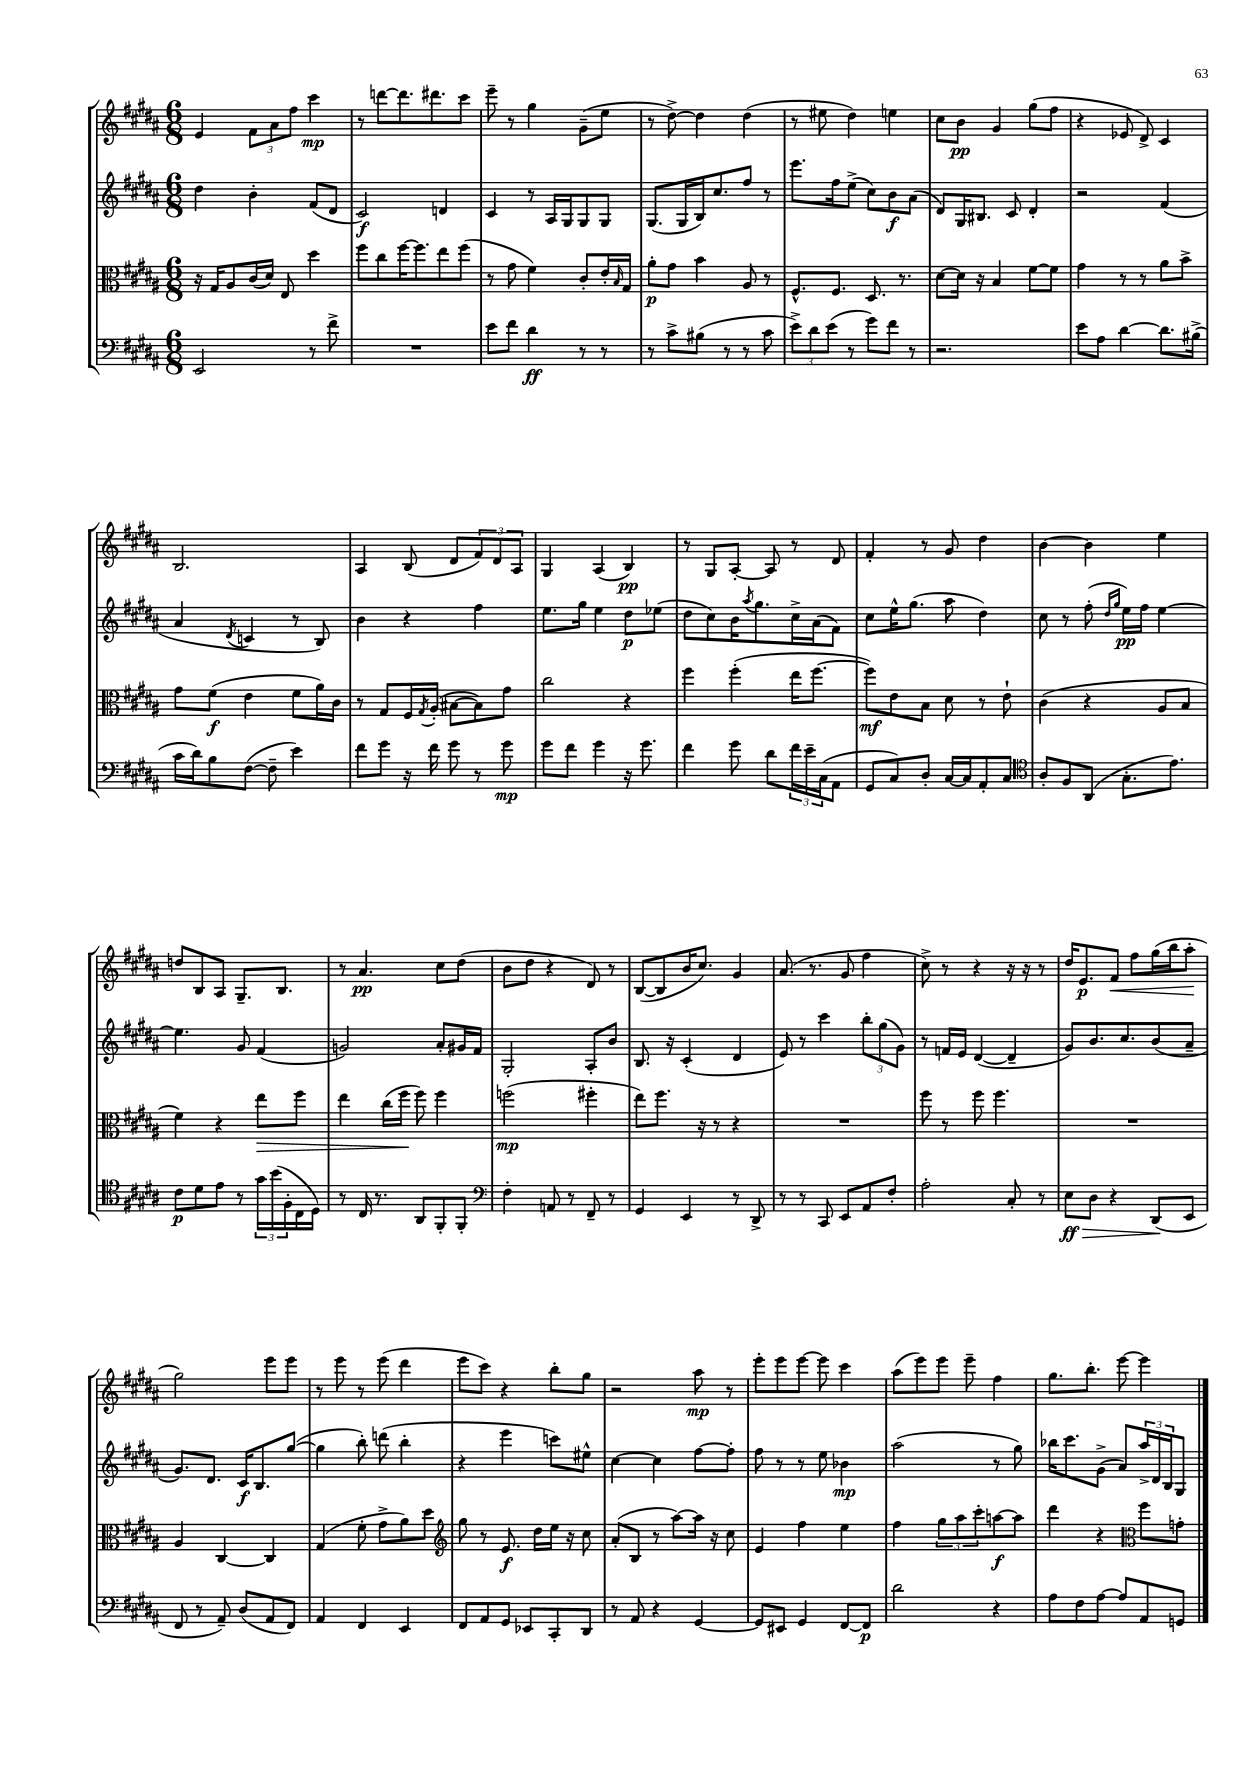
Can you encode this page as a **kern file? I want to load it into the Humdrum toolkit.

**kern	**kern	**kern	**kern
*staff4	*staff3	*staff2	*staff1
*clefF4	*clefC3	*clefG2	*clefG2
*k[f#c#g#d#a#]	*k[f#c#g#d#a#]	*k[f#c#g#d#a#]	*k[f#c#g#d#a#]
*M6/8	*M6/8	*M6/8	*M6/8
2EE/	16r	4dd#\	4e/
.	16G#/LK	.	.
.	8A#/	.	.
.	(16c#/L	4b'\	12f#\L
.	16d#/JJ)	.	.
.	.	.	12a#\
.	8E/	.	.
.	.	.	12ff#\J
8r	4dd#\	(8f#/L	4ccc#\
8f#^\	.	8d#/J	.
=	=	=	=
2.r	8ff#\L	2c#/)	8r
.	8cc#\	.	[8ddd\L
.	[16ff#\K	.	8.ddd\]
.	8.ff#\]	.	.
.	.	.	8.ddd#\
.	8ee\	4d/	.
.	(8ff#\J	.	8ccc#\J
=	=	=	=
8e\L	8r	4c#/	8eee~\
8f#\J	8g#\	.	8r
4d#\	4f#\)	8r	4gg#\
.	.	16A#/LL	.
.	.	16G#/J	.
8r	8c#'/L	8G#/	(8g#~\L
8r	16e'/L	8G#/J	8ee\J
.	16qqB/	.	.
.	16G#/JJ	.	.
=	=	=	=
8r	8a#'\L	(8.G#/L	8r
8c#^\L	8g#\J	.	[8dd#^\)
.	.	16G#/L	.
(8B#\J	4b\	16B/J)	4dd#\]
.	.	8.cc#/	.
8r	.	.	.
8r	8A#/	8ff#/J	(4dd#\
8c#\	8r	8r	.
=	=	=	=
12e^\L)	8.F#^^/L	8.eee\L	8r
12d#\	.	.	.
.	.	.	8ee#\
(12e\J	.	.	.
.	8.F#/J	16ff#\k	.
8r	.	(8ee^\J	4dd#\)
8g#\L)	8.D#/	8cc#\L)	.
8f#\J	.	8b\	4ee\
.	8.r	.	.
8r	.	(8a#\J	.
=	=	=	=
2.r	[8d#\L	8d#/L)	8cc#\L
.	16d#\]Jk	16G#/K	8b\J
.	16r	8.B#/J	.
.	4B/	.	4g#/
.	.	8c#/	.
.	[8f#\L	4d#'/	(8gg#\L
.	8f#\]J	.	8ff#\J
=	=	=	=
8e\L	4g#\	2r	4r
8A#\J	.	.	.
[4d#\	8r	.	8e-/
.	8r	.	8d#^/)
8.d#\]L	8a#\L	(4f#/	4c#/
.	8b^\J	.	.
(16B#^\Jk	.	.	.
=	=	=	=
16c#\LL	8g#\L	4a#/	2.B/
16d#\J)	.	.	.
8B\	(8f#\J	.	.
.	.	8qd#/	.
([8F#\J	4e\	4c/	.
8F#~\]	.	.	.
4e\)	8f#\L	8r	.
.	16a#\L)	8B/)	.
.	16c#\JJ	.	.
=	=	=	=
8f#\L	8r	4b\	4A#/
8g#\J	8G#/L	.	.
16r	16F#/L	4r	(8B/
.	8qG#/	.	.
16f#\	(16A#'/JJ	.	.
8g#\	[8B#\L	.	8d#/L
8r	8B#\])	4ff#\	12f#/)
.	.	.	12d#/
8g#\	8g#\J	.	.
.	.	.	12A#/J
=	=	=	=
8g#\L	2cc#\	8.ee\L	4G#/
8f#\J	.	.	.
.	.	16gg#\Jk	.
4g#\	.	4ee\	(4A#/
16r	4r	8dd#\L	4B/)
8.g#\	.	.	.
.	.	(8ee-\J	.
=	=	=	=
4f#\	4ff#\	8dd#\L	8r
.	.	8cc#\)	8G#/L
8g#\	(4ff#'\	16b\K	[8A#'/J
.	.	8qaa#/	.
.	.	8.gg#\	.
8d#\L	.	.	8A#/]
24f#\L	16ee\LK	16cc#^\L	8r
24e~\	.	.	.
.	[8.ff#\J	(16a#\J	.
(24C#\J	.	.	.
8AA#\J	.	8f#\J)	8d#/
=	=	=	=
8GG#/L	8ff#\]L)	8cc#\L	4f#'/
8C#/)	8e\	16ee^^\K	.
.	.	(8.gg#\J	.
8D#'/J	8B\J	.	8r
[16C#/LL	8d#\	8aa#\	8g#/
16C#/]J	.	.	.
8AA#'/	8r	4dd#\)	4dd#\
8C#/J	8e`\	.	.
=	=	=	=
*clefC4	*	*	*
8A#'/L	(4c#\	8cc#\	[4b\
8F#/	.	8r	.
(8AA#/J	4r	(8ff#'\	4b\]
.	.	16qqdd#/LL	.
.	.	16qqgg#/JJ	.
8.G#'\L	.	16ee\LL)	.
.	.	16ff#\JJ	.
.	8A#/L	[4ee\	4ee\
8.e\J)	.	.	.
.	8B/J	.	.
=	=	=	=
8c#\L	4f#\)	4.ee\]	8dd/L
8d#\	.	.	8B/
8e\J	4r	.	8A#/J
8r	.	8g#/	8.G#~/L
24g#\LL	8ee\L	(4f#/	.
(24b\	.	.	.
.	.	.	8.B/J
24F#'\	.	.	.
16C#\	8ff#\J	.	.
16D#\JJ)	.	.	.
=	=	=	=
8r	4ee\	2g/)	8r
16C#/	.	.	4.a#/
8.r	.	.	.
.	(16cc#\LL	.	.
.	16ff#\JJ	.	.
8AA#/L	8ff#\)	.	.
8FF#'/	4ff#\	8a#'/L	8cc#\L
8FF#'/J	.	16g#/L	(8dd#\J
.	.	16f#/JJ	.
=	=	=	=
*clefF4	*	*	*
4F#'\	(2ff\	2G#'/	8b\L
.	.	.	8dd#\J
8AA/	.	.	4r
8r	.	.	.
8FF#~/	4ff#'\	8A#'/L	8d#/)
8r	.	8b/J	8r
=	=	=	=
4GG#/	8ee\L)	8.B/	([8B/L
.	8.ff#\J	.	8B/]
.	.	16r	.
4EE/	.	(4c#'/	16b/K
.	16r	.	8.cc#/J)
.	8r	.	.
8r	4r	4d#/	4g#/
8DD#^/	.	.	.
=	=	=	=
8r	2.r	8e/)	(8.a#/
8r	.	8r	.
.	.	.	8.r
8CC#/	.	4ccc#\	.
8EE/L	.	.	8g#/
8AA#/	.	12bb'\L	4ff#\
.	.	(12gg#\	.
8F#'/J	.	.	.
.	.	12g#\J)	.
=	=	=	=
2A#'\	8ff#\	8r	8cc#^\)
.	8r	16f/LL	8r
.	.	16e/JJ	.
.	8ff#\	([4d#/	4r
.	4.ff#\	.	.
8C#'/	.	4d#~/]	16r
.	.	.	16r
8r	.	.	8r
=	=	=	=
8E\L	2.r	8g#/L)	16dd#/LK
.	.	.	8.e/
8D#\J	.	8.b/	.
4r	.	.	8f#/J
.	.	8.cc#/	.
.	.	.	8ff#\L
(8DD#/L	.	(8b/	(16gg#\L
.	.	.	16bb\J
8EE/J	.	8a#~/J	8aa#'\J
=	=	=	=
8FF#/	4A#/	8.g#/L)	2gg#\)
8r	.	.	.
.	.	8.d#/J	.
8AA#~/)	[4C#/	.	.
(8D#/L	.	16c#/LK	.
.	.	8.B/	.
8AA#/	4C#/]	.	8eee\L
8FF#/J)	.	([8gg#/J	8eee\J
=	=	=	=
4AA#/	(4G#/	4gg#\]	8r
.	.	.	8eee\
4FF#/	8f#'\	8bb'\)	8r
.	8g#^\L	(8ddd\	(8eee\
4EE/	8a#\)	4bb'\	4ddd#\
.	8dd#\J	.	.
=	=	=	=
*	*clefG2	*	*
8FF#/L	8gg#\	4r	8eee\L
8AA#/	8r	.	8ccc#\J)
8GG#/J	8.e/	4eee\	4r
8EE-/L	.	.	.
.	16dd#\LL	.	.
8CC#'/	16ee\JJ	8ccc\L)	8bb'\L
.	16r	.	.
8DD#/J	8cc#\	8ee#^^\J	8gg#\J
=	=	=	=
8r	(8a#'/L	[4cc#\	2r
8AA#/	8B/J	.	.
4r	8r	4cc#\]	.
.	[8aa#\L)	.	.
[4GG#/	16aa#\]Jk	[8ff#\L	8aa#\
.	16r	.	.
.	8cc#\	8ff#'\]J	8r
=	=	=	=
8GG#/]L	4e/	8ff#\	8eee'\L
8EE#/J	.	8r	8eee\
4GG#/	4ff#\	8r	[8eee\J
.	.	8ee\	8eee\]
[8FF#/L	4ee\	4b-\	4ccc#\
8FF#/]J	.	.	.
=	=	=	=
2d#\	4ff#\	(2aa#\	(8aa#\L
.	.	.	8eee\)
.	12gg#\L	.	8eee\J
.	12aa#\	.	.
.	.	.	8eee~\
.	12ccc#'\	.	.
4r	[8aa\	8r	4ff#\
.	8aa\]J	8gg#\)	.
=	=	=	=
8A#\L	4ddd#\	16bb-\LK	8.gg#\L
.	.	8.ccc#\	.
8F#\	.	.	.
.	.	.	8.bb'\J
[8A#\J	4r	(8g#^\J	.
8A#/]L	.	8a#/L)	[8eee\
*	*clefC3	*	*
8AA#/	8ff#\L	24aa#^/L	4eee\]
.	.	24d#/	.
.	.	24B/J	.
8GG/J	8g'\J	8G#/J	.
==	==	==	==
*-	*-	*-	*-
